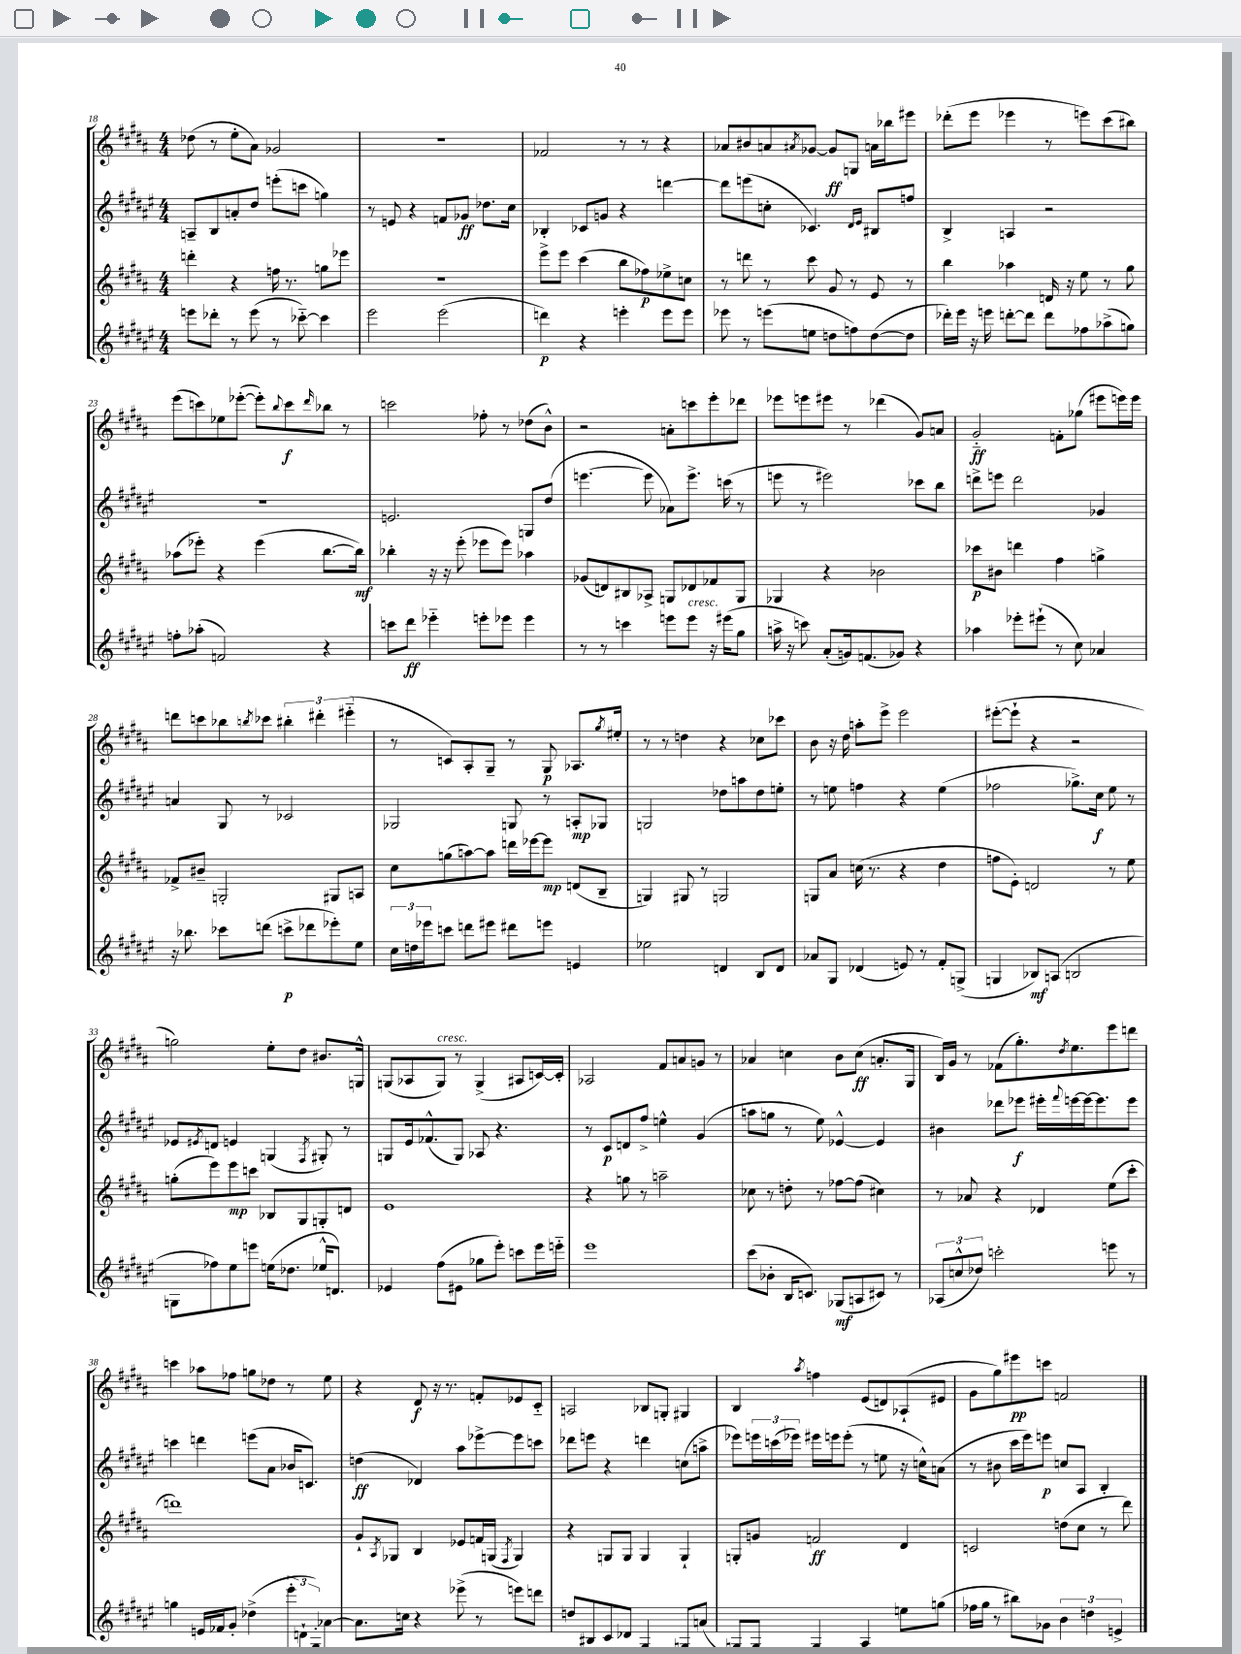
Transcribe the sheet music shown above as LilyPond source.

<<
\new StaffGroup <<
\new Staff = "s0" {
    \clef treble \key b \major \numericTimeSignature \time 4/4
    des''8( r8 e''8-. ais'8) ges'2 |
    R1 |
    fes'2 r8 r8 r4 |
    aes'8 bis'8 a'8 \acciaccatura { ais'8 } ges'8~ ges'8\ff g8 a'16 bes''16 eis'''8 |
    des'''8-.( e'''8 ees'''4 r8 e'''8) cis'''8( bis''8) |
    e'''8( c'''8) ees''8 ees'''8~-.( ees'''8-.) \appoggiatura { b''8 } c'''8\f \grace { dis'''16 } bes''8 r8 |
    c'''2 fes''8-. r8 des''8( b'8-^) |
    r2 a'8-. c'''8 e'''8-. des'''8 |
    ees'''8 e'''8 eis'''8 r8 des'''4( gis'8) a'8 |
    gis'2-_\ff f'8-. ges''8( eis'''8 e'''16) e'''16 |
    d'''8 c'''8 bes''8 \acciaccatura { b''8 } ces'''8 \tuplet 3/2 { bis''4-. dis'''4-. eis'''4-_( } |
    r8 c'8) ais8-. gis8-- r8 gis8\p aes8. \acciaccatura { gis''8 } eis''16-. |
    r8 r8 d''4 r4 ces''8 ces'''8 |
    b'8 r16 dis''16 a''8-. e'''8-> e'''2 |
    eis'''8~-.( eis'''8-! r4 r2 |
    g''2) e''8-. dis''8 bis'8. g16-^ |
    g8( aes8 g8^\markup { \italic "cresc." }) r8 g4->( ais8 c'16~) c'16-. |
    aes2 fis'8 a'8 g'8 r8 |
    aes'4 c''4 b'8 c''8\ff( a'8.-. gis16 |
    b16) gis'16 r8 fes'8( gis''8.-.) \acciaccatura { dis''8 } e''8. e'''8 d'''8 |
    c'''4 aes''8 fes''8 g''8 des''8 r8 e''8 |
    r4 dis'8\f r16 r8. f'8-. ees'8 cis'8-_ |
    a2 bes8 g8-. gis4 |
    b4 \acciaccatura { ais''8 } f''4 e'8( d'8) aes8-!( eis'8 |
    gis'8 gis''8) eis'''8\pp c'''8 f'2 \bar "|." |
}
\new Staff = "s1" {
    \clef treble \key fis \major \numericTimeSignature \time 4/4
    a8-- b8 a'8-. dis''8 e'''8-.( c'''8 g''4) |
    r8 e'8 r4 f'8 ges'8\ff des''8. cis''16 |
    bes4-. ces'8 g'8 r4 d'''4~ |
    d'''8 e'''8( c''8-. ces'4.) \grace { dis'16 eis'16 } bis8 f''8 |
    b4-> a4 r2 |
    R1 |
    e'2. g8 dis''8( |
    e'''4.~ e'''8 aes'8) e'''8.-> c'''16( r8 |
    e'''8 r8 eis'''2) ces'''8 b''8 |
    d'''8-> e'''8 d'''2 ges'4 |
    a'4 gis8 r8 ces'2 |
    ges2 g8 r8 a8-.\mp ges8 |
    g2 des''8 a''8 des''8 e''8-. |
    r8 e''8 f''4 r4 e''4( |
    fes''2 ges''8.->) cis''16\f eis''8 r8 |
    ees'8 \acciaccatura { eis'8 } d'8 e'4 g4( \acciaccatura { fis8 } gis8-.) r8 |
    g8 eis'16 fes'8.-^( g8) aes8 r4. |
    r8 cis'8\p d'8 fis''8-> e''4-^ gis'4( |
    a''8 g''8 r8 eis''8) ees'4~-^ ees'4 |
    bis'4 des'''8 ees'''8\f eis'''16-. \appoggiatura { fis'''8 } e'''16~ e'''16~ e'''8. e'''8 |
    c'''4 d'''4 e'''8( ais'8 bes'16 c'8.) |
    d''4\ff( des'4) ais''8 ees'''8~-> ees'''8 c'''8 |
    des'''8 e'''8 r4 d'''4 c''8( a''8-> |
    ees'''8) \tuplet 3/2 { e'''16 c'''16( ees'''16) } eis'''16 e'''16 e'''8-.( r8 e''8 r16 c''16-^) a'8( |
    r8 bis'8 cis'''16 eis'''16) e'''8\p c''8 ais8 b4-. \bar "|." |
}
\new Staff = "s2" {
    \clef treble \key b \major \numericTimeSignature \time 4/4
    d'''4-. r4 f''16 r8. g''8 ees'''8 |
    R1 |
    e'''8-> e'''8 cis'''4( b''8 fes''8\p) ees''8-> c''8 |
    r8 d'''8 r8 cis'''8 gis'8 r8 e'8 r8 |
    b''4 aes''4 d'16 r16 e''8 r8 gis''8 |
    aes''8( ees'''8-.) r4 ees'''4( b''8.~ b''16\mf) |
    bes''4-. r16 r16 e'''8-.( ees'''8 ees'''8) aes''4 |
    ges'8( d'8) bis8 aes8-> g8 des'8 fes'8 g8 |
    ges4 r4 bes'2 |
    ces'''8\p bis'8 d'''4 fis''4 g''4-> |
    fes'8-> bis'8-- g2-. gis8 a8 |
    cis''8 g''8( a''8~) a''8 d'''16 ees'''16~ ees'''8\mp d'8( b8-- |
    g4) gis8 r8 g2 |
    g8 ais'8 c''16( r8. r4 dis''4 |
    f''8 e'8-.) d'2 r8 e''8 |
    g''8-.( e'''8) e'''8\mp c'''8 bes8 gis8 g8-. d'8 |
    e'1 |
    r4 g''8 r8 a''2-- |
    ces''8 r8 d''8-. r8 fes''8~ fes''8( cis''4) |
    r8 aes'8 r4 des'4 e''8( cis'''8-. |
    d'''1) |
    gis'8-! \acciaccatura { ais8 } ges8 b4 ees'8 f'16 g16( \acciaccatura { fis8 } g4) |
    r4 g8 g8 g4 g4-! |
    g8-. g'8 f'2\ff dis'4 |
    c'2 d''8( cis''8 r8 dis'''8) \bar "|." |
}
\new Staff = "s3" {
    \clef treble \key fis \major \numericTimeSignature \time 4/4
    e'''8 des'''8-. r8 e'''8( r8 ces'''8~-_) ces'''4 |
    eis'''2 eis'''2( |
    d'''4\p) r4 e'''4-. e'''8 e'''8 |
    ees'''8 r8 e'''8( e''8 d''8 f''8) d''8~( d''8 |
    des'''16-.) eis'''16 r16 e'''16 d'''8~-. d'''8 d'''8 fes''8 aes''8->( g''8) |
    f''8-. aes''8-.( f'2) r4 |
    c'''8 dis'''8\ff ees'''4-_ e'''8-. ees'''8 ees'''4 |
    r8 r8 c'''4 e'''8 e'''8^\markup { \italic "cresc." } r16 eis'''16( gis''8 |
    a''16-> r16 c'''8) ais'8-.( g'16) f'8.( ges'8) r4 |
    aes''4 ees'''8-. eis'''8-!( r8 cis''8) aes'4 |
    r16 bes''8. ces'''8 d'''8( c'''8->\p des'''8 ees'''8-.) eis''8 |
    \tuplet 3/2 { cis''16 d''16 ees'''16 } c'''8 d'''8 eis'''8 dis'''8 e'''8 e'4 |
    ees''2 d'4 b8 d'8 |
    aes'8 gis8 des'4( e'8) r8 fis'8-. g8->( |
    g4 bes8\mf) a8( b2 |
    g8 fes''8) eis''8 e'''8 e''16( des''8. ees''16-^ d'8.) |
    ees'4 fis''8( eis'8 ges''8 eis'''8-.) c'''8 eis'''16 e'''16-_ |
    eis'''1 |
    cis'''8( bes'8-. b16 c'8.) ges8\mf( a8 cis'8) r8 |
    \tuplet 3/2 { aes8( c''8-^ des''8) } c'''2-. e'''8 r8 |
    g''4 e'16 fes'16 gis'8-. des''4->( \tuplet 3/2 { eis'''16-. d'16-! gis16-.) } aes'8~ |
    aes'8. c''16 r4 ees'''8->( r8 e'''8) d'''8 |
    d''8 bis8( cis'8\ff des'8 gis4) g8 a'8( |
    g8 g8) g4 ais4 e''8 g''8( |
    fes''16 gis''16 r8 bis''8) ges'8 \tuplet 3/2 { b'4 d''4 e'4-> } \bar "|." |
}
>>
>>
\layout { \context { \Score currentBarNumber = #18 } }
